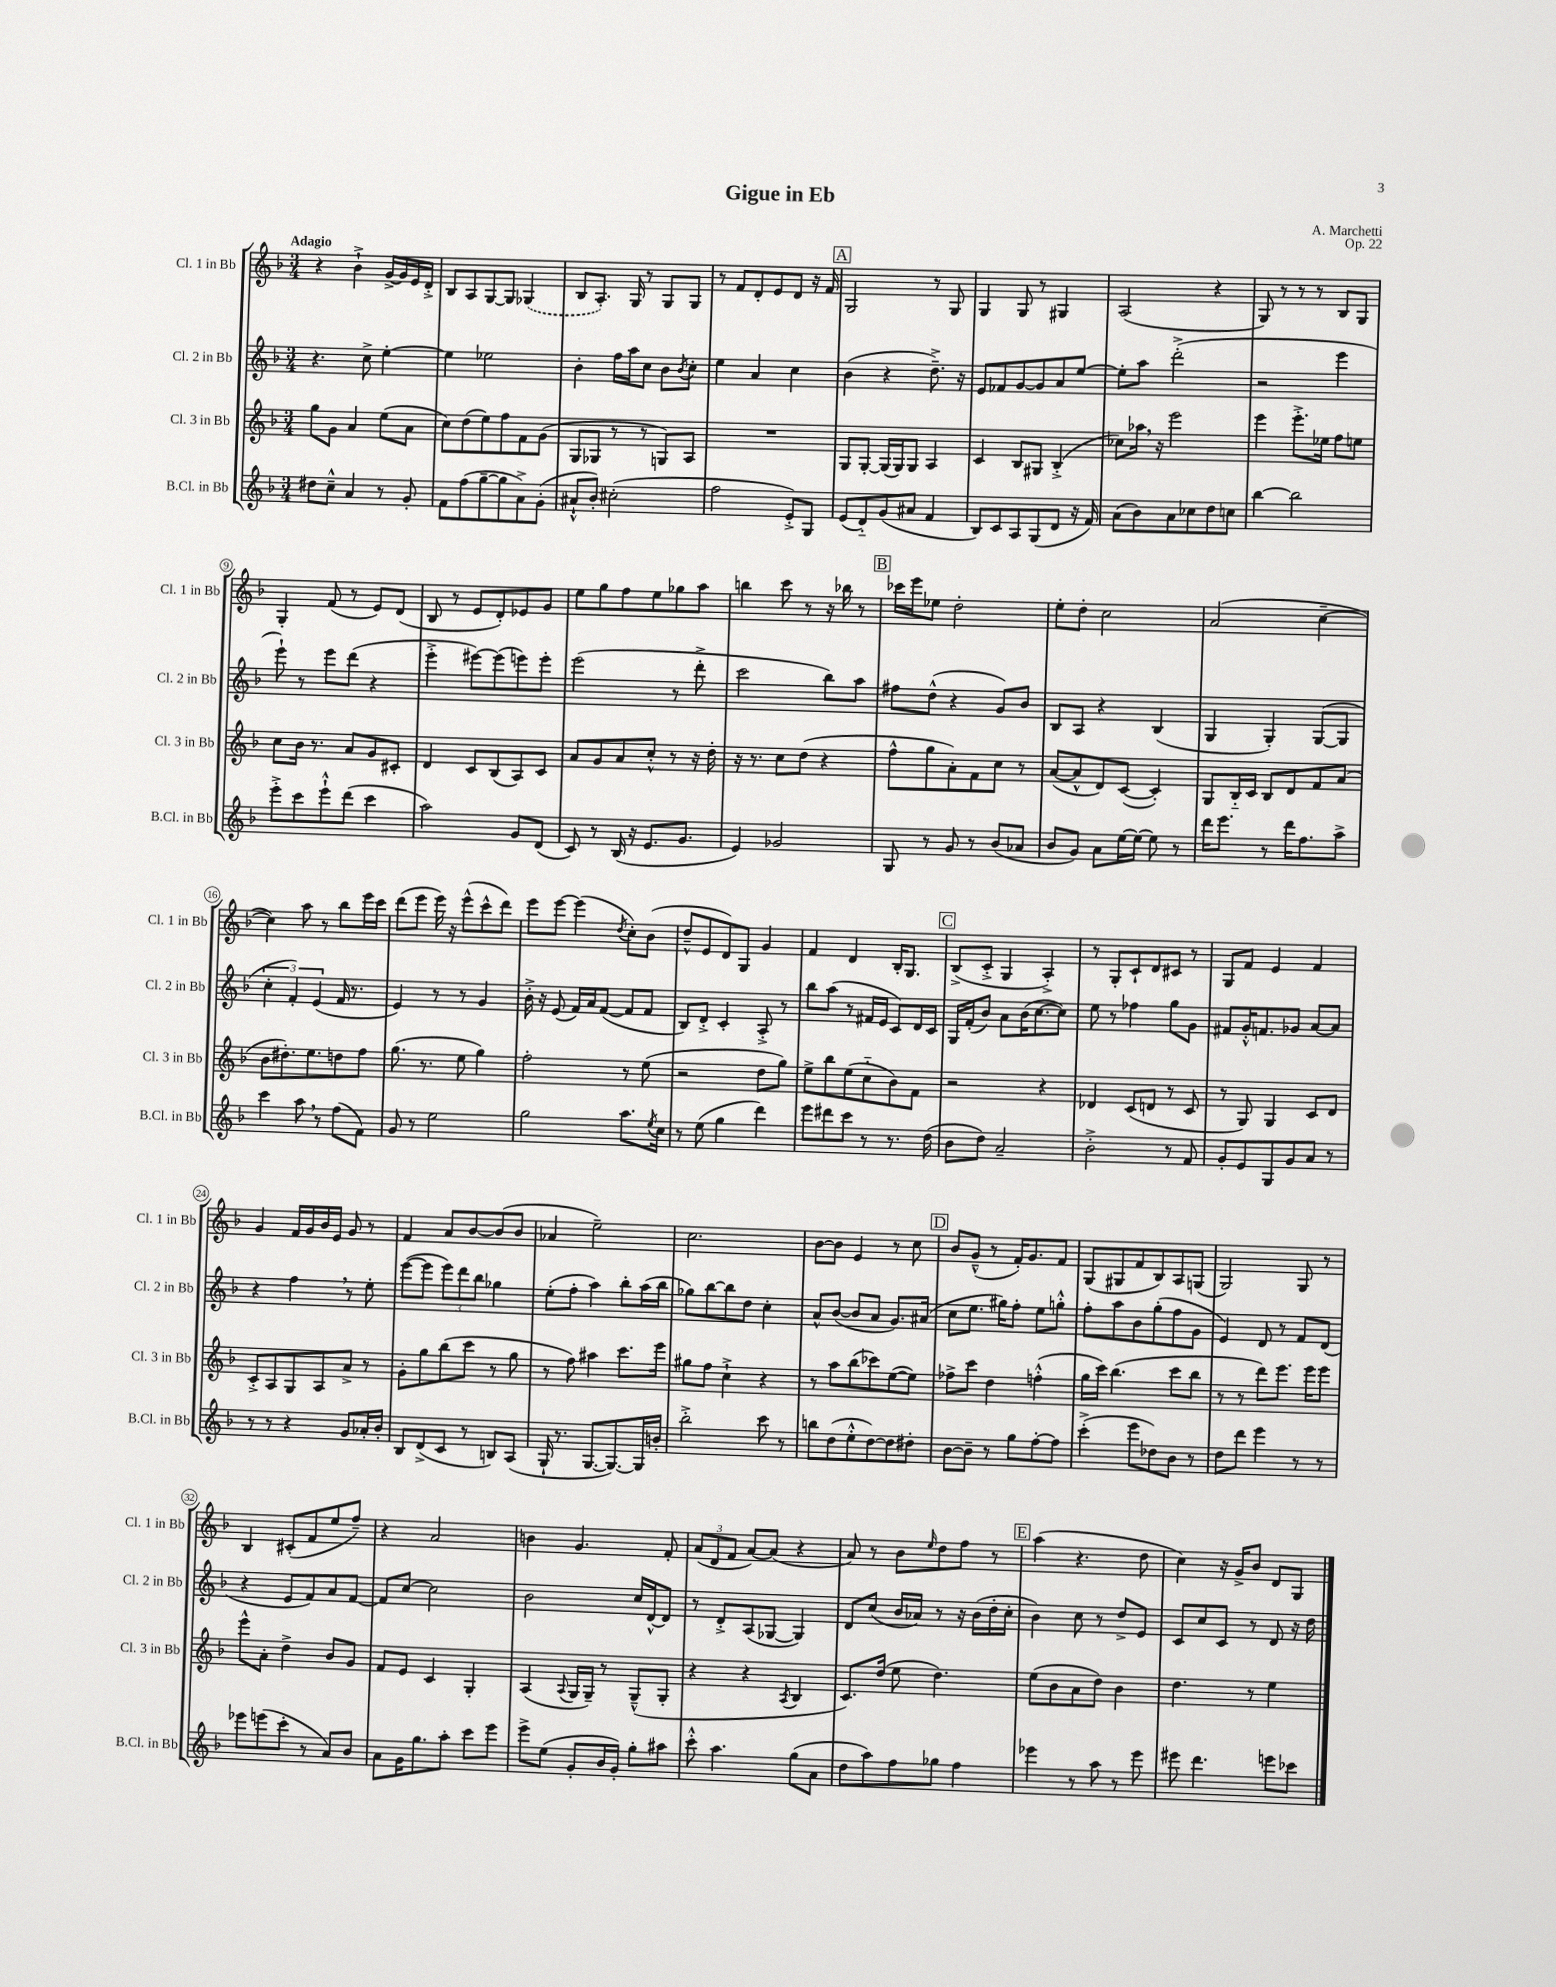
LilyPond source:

\header { title = "Gigue in Eb" composer = "A. Marchetti" opus = "Op. 22" }
<<
\new StaffGroup <<
\new Staff = "s0" \with { instrumentName = "Cl. 1 in Bb" shortInstrumentName = "Cl. 1 in Bb" } {
    \clef treble \key f \major \numericTimeSignature \time 3/4 \tempo "Adagio"
    r4 bes'4-!-> g'16~-> g'16 e'16 d'16-.-> |
    bes8 a8 g8~ g8 \once \slurDashed ges4( |
    bes8 a8.-.) g16 r8 g8 g8 |
    r8 f'8 d'8-. e'8 d'8 r16 f'16 |
    \mark \markup { \box "A" } g2 r8 g8 |
    g4 g8 r8 gis4 |
    a2( r4 |
    g8) r8 r8 r8 bes8 g8 |
    g4-. f'8( r8 e'8) d'8( |
    bes8 r8 e'8 d'8-.) ees'8 g'8 |
    e''8 g''8 f''8 e''8 ges''8 a''8 |
    b''4 c'''8 r8 r16 bes''16 r8 |
    \mark \markup { \box "B" } ces'''16 e'''16 ees''8 d''2-. |
    e''8-. d''8-. c''2 |
    a'2( c''4~-- |
    c''4) a''8 r8 bes''8 e'''16 c'''16 |
    d'''8( e'''8 e'''16) r16 e'''8-^( c'''8-^ d'''8) |
    e'''8 e'''8~ e'''4( \acciaccatura { d''8 } c''8-.) bes'8( |
    d''8---^ e'8 d'8) g8 g'4 |
    f'4 d'4 bes16-. g8. |
    \mark \markup { \box "C" } bes8->( c'8-.-> g4 a4-.->) |
    r8 g8-. c'8-! d'8 cis'8 r8 |
    g8 f'8 e'4 f'4 |
    g'4 f'16 g'16 bes'16 e'16 g'8 r8 |
    f'4 a'8 bes'8~ bes'8( bes'8 |
    aes'4 e''2--) |
    c''2. |
    bes'8~ bes'8 e'4 r8 c''8 |
    \mark \markup { \box "D" } bes'8 g'8---^( r8 f'16-.) g'8. f'8 |
    g8( gis8 f'8 bes8) a8 g8( |
    g2) g8 r8 |
    bes4 cis'8-.( f'8 e''8 f''8--) |
    r4 a'2 |
    b'4 g'4. f'8-. |
    \tuplet 3/2 { a'8( d'8 f'8 } a'8~) a'8( r4 |
    a'8) r8 bes'8 \grace { e''16 } d''8 f''8 r8 |
    \mark \markup { \box "E" } a''4( r4. d''8 |
    c''4) r16 g'16-> bes'8 d'8 g8 \bar "|." |
}
\new Staff = "s1" \with { instrumentName = "Cl. 2 in Bb" shortInstrumentName = "Cl. 2 in Bb" } {
    \clef treble \key f \major \numericTimeSignature \time 3/4
    r4. c''8-> e''4~-. |
    e''4 ees''2 |
    bes'4-. f''16 a''16 c''8 bes'8 \acciaccatura { bes'8 } c''8-. |
    e''4 a'4 c''4 |
    \mark \markup { \box "A" } bes'4( r4 d''8.--->) r16 |
    e'8 fes'8 g'8~ g'8 a'8 e''8~ |
    e''8-. a''8 d'''2-.->( |
    r2 e'''4 |
    e'''8-!) r8 e'''8 d'''8( r4 |
    e'''4-.-> eis'''8~) eis'''8( e'''8) e'''8-. |
    e'''2( r8 d'''8-.-> |
    c'''2 bes''8) a''8 |
    \mark \markup { \box "B" } fis''8 d''8-^( r4 g'8) bes'8 |
    bes8 a8 r4 bes4( |
    g4 g4-.) g8~( g8 |
    \tuplet 3/2 { c''4-. f'4-.) e'4( } f'16 r8. |
    e'4) r8 r8 g'4 |
    bes'16-.-> r16 e'8( f'16) a'16 f'8~( f'8 f'8 |
    bes8) d'8-.-> c'4-. a8-.-> r8 |
    bes''8 a''8( r8 fis'16 e'16 c'8) d'16 c'16 |
    \mark \markup { \box "C" } g16 f'16-.( bes'8) a'8 bes'16( c''8.~ c''8) |
    e''8 r8 fes''4 g''8 g'8 |
    fis'8 g'16-.-^ f'8. ges'8 a'8~ a'8 |
    r4 f''4 \breathe r8 e''8-. |
    e'''8~( e'''8 \tuplet 3/2 { e'''8) d'''8 bes''8 } ges''4 |
    e''8-.( f''8-. a''4) bes''8-. a''16( bes''16 |
    ges''8) bes''8~ bes''8 d''8 c''4-. |
    a'8-^ bes'8~( bes'8 a'8 g'8.) ais'16( |
    \mark \markup { \box "D" } c''8 e''8. gis''16) f''8-. e''8 g''8-.-^ |
    f''8-. a''8 bes'8 g''8-.( f''8 g'8 |
    e'4) d'8 r8 f'8 d'8( |
    r4 e'8 f'8) a'8 f'8~ |
    f'8 c''8~ c''2 |
    bes'2 c''16 d'16~-^ d'8 |
    r8 d'8-.-> a8( ges8~ ges4) |
    d'8 c''8( bes'16 aes'16) r8 r16 bes'16( d''16-. c''16-. |
    \mark \markup { \box "E" } bes'4) c''8 r8 d''8-> e'8 |
    c'8 c''8 c'8 r8 d'8 r16 d''16 \bar "|." |
}
\new Staff = "s2" \with { instrumentName = "Cl. 3 in Bb" shortInstrumentName = "Cl. 3 in Bb" } {
    \clef treble \key f \major \numericTimeSignature \time 3/4
    g''8 g'8 a'4 e''8( a'8 |
    c''8) d''8( e''8) f''8 f'8 g'8( |
    g8 ges8 r8 r8 g8) a8 |
    R2. |
    \mark \markup { \box "A" } g8 g8~-. g16( g16) g8 a4 |
    c'4 bes8 gis8 bes4-.->( |
    ces''8) aes''16 \breathe r16 e'''2 |
    e'''4 e'''8.-.-> ees''16 f''8 e''8 |
    c''8 bes'16 r8. a'8 g'8 cis'8-. |
    d'4 c'8 bes8( a8) c'8 |
    a'8 g'8 a'8 c''8-.-^ r8 r16 d''16-. |
    r16 r8. c''8 d''8( r4 |
    \mark \markup { \box "B" } f''8-^ g''8 a'8-.) f'8 c''8 r8 |
    a'8~( a'8-^ d'8) c'8~( c'4-.) |
    g8 bes16-_ c'16 bes8 d'8 f'8 a'8( |
    bes'8 dis''8.-.) e''8. d''8 f''8 |
    g''8.( r8. e''8 g''4) |
    f''2-. r8 e''8( |
    r2 d''8 g''8) |
    e''8-> bes''8 e''8( c''8-_ bes'8) f'8 |
    \mark \markup { \box "C" } r2 r4 |
    des'4 c'8( d'8 r8 c'8 |
    r8 g8) g4 c'8 d'8 |
    c'8-.-> a8 g8 a8 a'8-> r8 |
    g'8-. g''8 bes''8( c'''8 r8 g''8 |
    r8 f''8) ais''4 c'''8. e'''16 |
    gis''8 f''8 c''4-!-> r4 |
    r8 a''8 bes''8( ces'''8) e''8~( e''8) |
    \mark \markup { \box "D" } fes''8-> c'''8 d''4 f''4-.-^( |
    g''16 c'''16) bes''4.( c'''8 bes''8 |
    r8 r8 d'''8) e'''8. e'''16 e'''8 |
    e'''8-^ a'8-. d''4-> bes'8 g'8 |
    f'8 e'8 c'4 g4-. |
    a4( \appoggiatura { a8 } g16 g16--) r8 g8---^( g8-. |
    r4 r4 \acciaccatura { a8 } bes4 |
    c'8.) d''16( e''8 d''4.) |
    \mark \markup { \box "E" } e''8( bes'8 a'8 d''8) bes'4 |
    d''4. r8 e''4 \bar "|." |
}
\new Staff = "s3" \with { instrumentName = "B.Cl. in Bb" shortInstrumentName = "B.Cl. in Bb" } {
    \clef treble \key f \major \numericTimeSignature \time 3/4
    dis''8 c''8---^ a'4 r8 g'8-. |
    f'8 f''8( g''8~-- g''8 a'8->) g'8-.( |
    ais'8-!-^ bes'8-.) cis''2-.( |
    f''2 e'8-.->) g8 |
    \mark \markup { \box "A" } e'8( d'8-_) g'8( ais'8 f'4 |
    bes8) c'8 a8 g8( d'8 r16 f'16) |
    a'8( bes'8) a'8 ces''8 d''8 c''8 |
    bes''4~ bes''2 |
    e'''8-.-> c'''8 e'''8-!-^ d'''8( c'''4 |
    a''2) g'8 d'8( |
    c'8) r8 bes16( r16 e'8. g'8. |
    e'4) ges'2 |
    \mark \markup { \box "B" } g8 r8 g'8 r8 bes'8( aes'8 |
    bes'8 g'8) a'8 e''16~ e''16~ e''8 r8 |
    d'''16 e'''8. r8 d'''16 f''8. a''8-> |
    c'''4 a''8 \breathe r8 f''8( f'8) |
    g'8 r8 e''2 |
    g''2 a''8. \acciaccatura { e''8 } c''16 |
    r8 e''8( g''4 d'''4) |
    e'''8 dis'''8 c'''8 r8 r8. d''16( |
    \mark \markup { \box "C" } bes'8 d''8) a'2-- |
    bes'2-.-> r8 f'8 |
    g'8-. e'8 g8 g'8 a'8 r8 |
    r8 r8 r4 g'8 aes'16-. bes'16-. |
    bes8 d'8->( c'8 r8 b8) a8( |
    g16-! r8. g8.~ g8.~) g16 b'16-. |
    bes''2-.-> c'''8 r8 |
    b''8 d''8( e''8-.-^ d''8~) d''8 dis''8-. |
    \mark \markup { \box "D" } bes'8~ bes'8-- r8 g''8 f''8~-. f''8 |
    c'''4-.->( e'''8 des''8) bes'8 r8 |
    d''8 d'''8 e'''4 r8 r8 |
    ees'''8 e'''8( c'''8-. r8 a'8) bes'8 |
    a'8 g'16 g''8. a''8-. c'''8 e'''8 |
    e'''8-> e''8( g'8-. bes'16 g'16-.) g''8-. ais''8 |
    c'''8-.-^ a''4. g''8( a'8 |
    d''8 a''8) f''8 ges''8 f''4 |
    \mark \markup { \box "E" } ees'''4 r8 a''8 r8 ees'''8 |
    eis'''8 d'''4. e'''8 ces'''8 \bar "|." |
}
>>
>>
\layout { \context { \Score \override BarNumber.stencil = #(make-stencil-circler 0.1 0.3 ly:text-interface::print) } }
